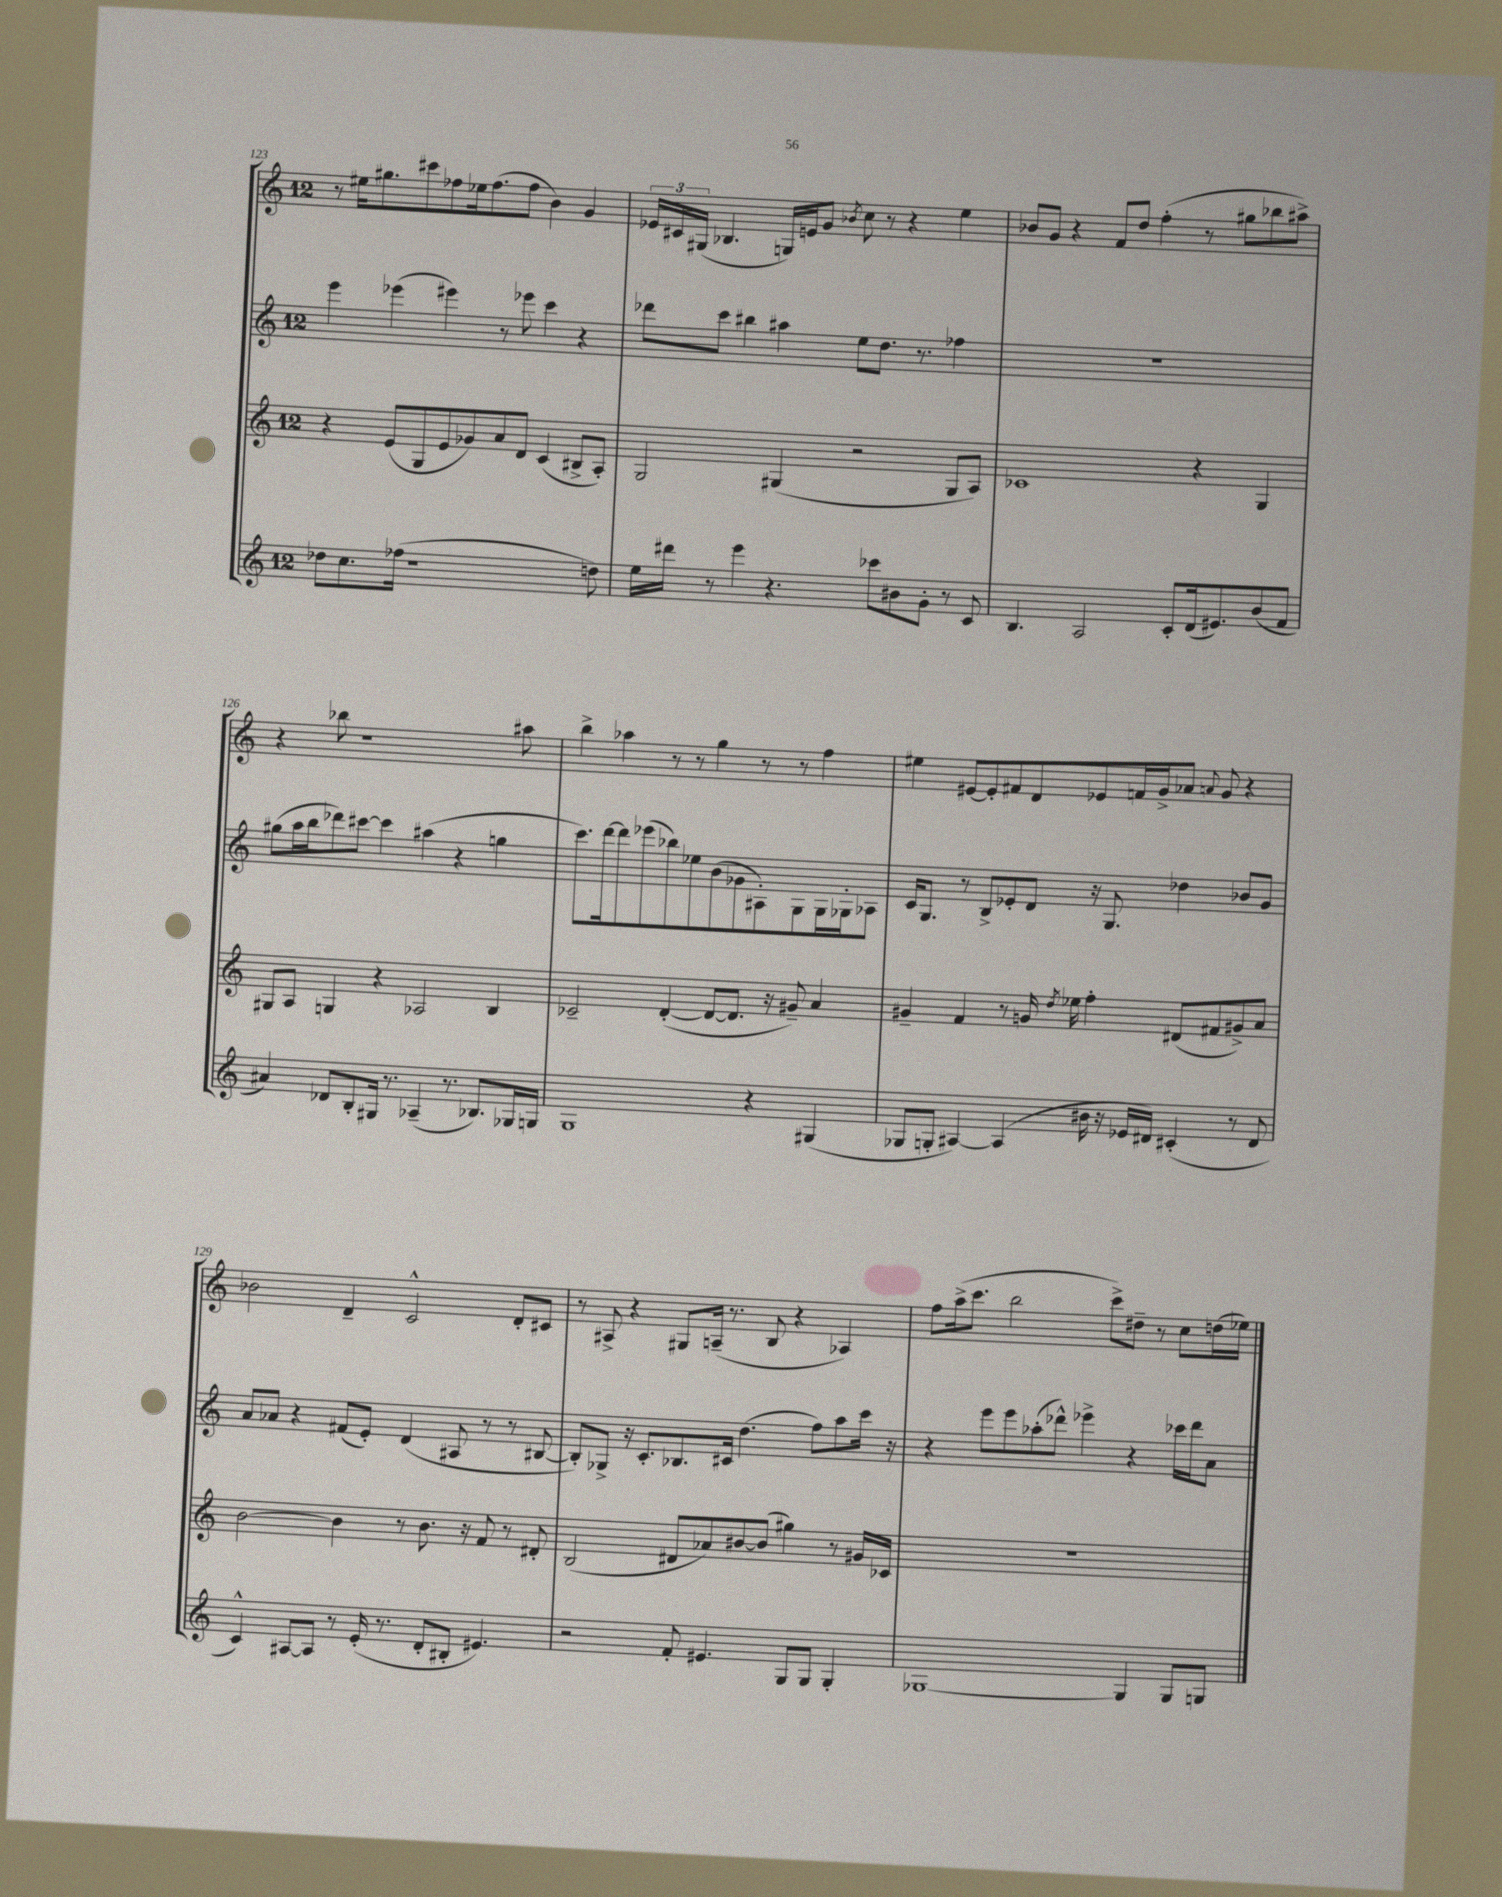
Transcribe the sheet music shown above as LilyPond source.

<<
\new StaffGroup <<
\new Staff = "s0" {
    \clef treble \key c \major \once \override Staff.TimeSignature.style = #'single-digit \time 12/8
    \autoBeamOff r8 eis''16[ gis''8. cis'''8 fes''8 ees''16 fes''8.( fes''8] b'4) g'4 |
    \tuplet 3/2 { ees'16[ cis'16 gis16]( } bes4. g16[) e'16 g'8] \acciaccatura { bes'8 } c''8 r8 r4 e''4 |
    bes'8[ g'8] r4 f'8[ d''8] f''4-.( r8 gis''8[ bes''8 ais''8]->) |
    r4 bes''8 r1 ais''8 |
    b''4-> aes''4 r8 r8 g''4 r8 r8 f''4 |
    eis''4 eis'8[~ eis'8-. fis'8 d'8 ees'8 f'16 g'16-> aes'8] \appoggiatura { a'8 } g'8 r4 |
    bes'2 d'4-- c'2-^ d'8[-. cis'8] |
    r8 ais8-> r4 gis8[ a16]--( r8. b8 r4 aes4) |
    f''8[ a''16->( c'''8.] b''2 c'''8[->) dis''8]-- r8 c''8[ d''16( ees''16]) \bar "|." |
}
\new Staff = "s1" {
    \clef treble \key c \major \once \override Staff.TimeSignature.style = #'single-digit \time 12/8
    \autoBeamOff e'''4 ees'''4( eis'''4) r8 ees'''8 c'''4 r4 |
    des'''8[ c'''8] bis''4 ais''4 e''8[ d''8.] r8. fes''4 |
    R1. |
    gis''8[( a''16 b''16 des'''8) cis'''8]~ cis'''4 ais''4( r4 g''4 |
    c'''8.[) d'''16~ d'''8 ees'''8( bes''8) ees''8 b'8( ges'8 ais8-.) g8 g16 ges16-. aes8] |
    c'16[ g8.] r8 b8[-> ees'8-. d'8] r16 g8. des''4 bes'8[ g'8] |
    a'8[ aes'8] r4 fis'8[( e'8]-.) d'4( ais8 r8 r8 bis8~ |
    bis8[-.) ges8]-> r16 c'8.[-. bes8. cis'16] d''4.( f''8[) a''8 c'''16] r16 |
    r4 e'''8[ e'''8 aes''8-.( des'''8]-^) ees'''4-> r4 ces'''16[ des'''16 a'8] \bar "|." |
}
\new Staff = "s2" {
    \clef treble \key c \major \once \override Staff.TimeSignature.style = #'single-digit \time 12/8
    \autoBeamOff r4 e'8[( g8 e'8 ges'8) a'8 d'8] c'4( bis8[-> a8]-.) |
    g2 gis4( r2 gis8[ a8]) |
    ces'1 r4 g4 |
    gis8[ a8] g4 r4 aes2 b4 |
    ces'2-- d'4~-.( d'8[~ d'8.] r16 gis'8--) a'4 |
    gis'4-- f'4 r8 g'16 \acciaccatura { d''8 } ees''16 f''4-. dis'8[( fis'8 gis'8->) a'8] |
    b'2~ b'4 r8 b'8. r16 f'8 r8 dis'8-. |
    b2( dis'8[ aes'8) bis'8~ bis'8]( gis''4) r8 gis'16[ ces'16] |
    R1. \bar "|." |
}
\new Staff = "s3" {
    \clef treble \key c \major \once \override Staff.TimeSignature.style = #'single-digit \time 12/8
    \autoBeamOff des''8[ c''8. fes''16]( r1 d''8) |
    e''16[ dis'''16] r8 e'''4 r4. ces'''8[ bis'8 g'8]-. r8 c'8 |
    b4. a2 c'8[-. d'16( eis'8.) b'8( f'8] |
    ais'4) des'8[ b8-. gis16] r8. aes4--( r8. bes8.[) ges16 g16] |
    g1 r4 gis4( |
    ges8[ g8]-. ais4~) ais4( bis'16 r16 ees'16[ dis'16]) cis'4-.( r8 dis'8 |
    c'4-^) ais8[~ ais8] r8 e'16-.( r8. d'8[-. bis8]-. eis'4.) |
    r2 f'8-. eis'4. g8[ g8] g4-. |
    ges1~ ges4 ges8[ g8] \bar "|." |
}
>>
>>
\layout { \context { \Score currentBarNumber = #123 } }
